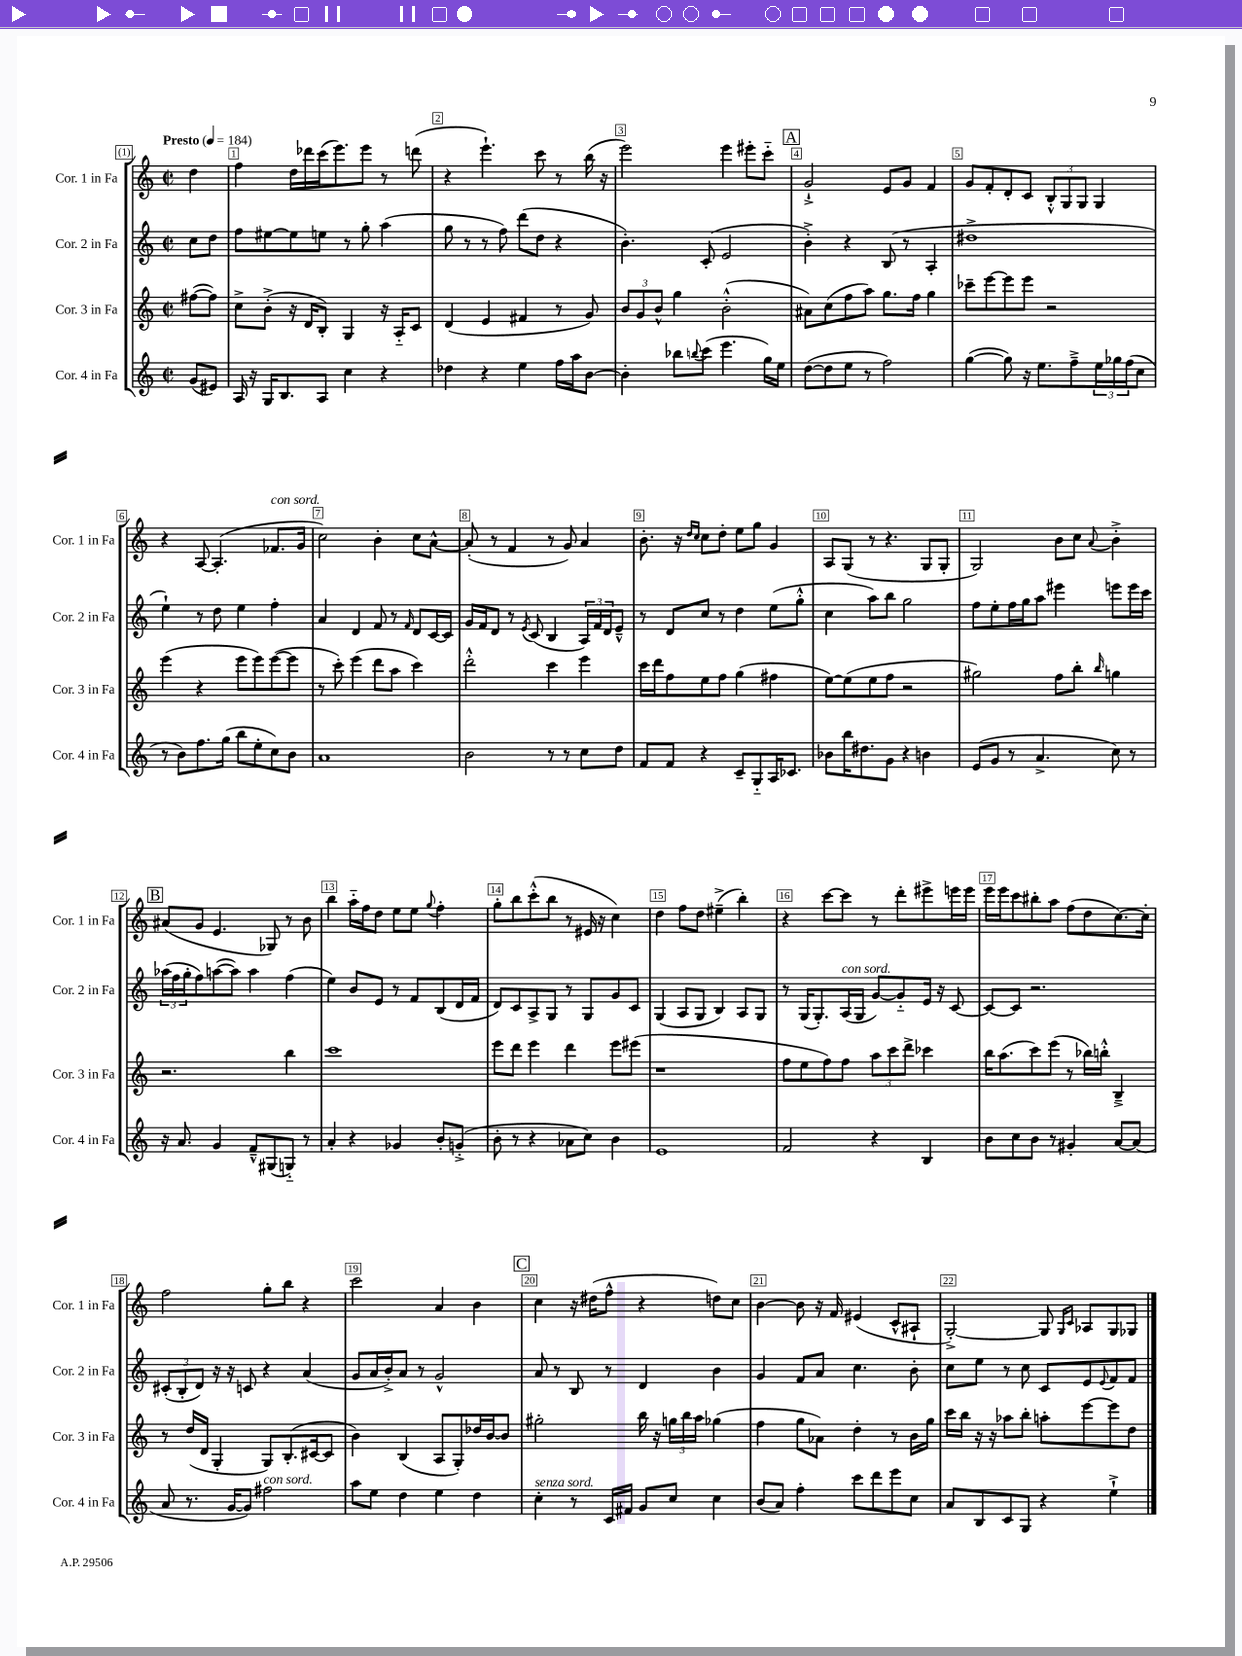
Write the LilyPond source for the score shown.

<<
\new StaffGroup <<
\new Staff = "s0" \with { instrumentName = "Cor. 1 in Fa" shortInstrumentName = "Cor. 1 in Fa" } {
    \clef treble \key c \major \defaultTimeSignature \time 2/2 \partial 4 \tempo "Presto" 4 = 184
    d''4 |
    f''4 d''16 des'''16 c'''16( e'''8.) e'''8 r8 d'''8( |
    r4 e'''4.-!) c'''8 r8 b''16( r16 |
    e'''2) e'''4 eis'''8-. c'''8-_ |
    \mark \markup { \box "A" } g'2-!-> e'8 g'8 f'4 |
    g'8 f'8-. d'8-. c'8 \tuplet 3/2 { b8-.-^ g8 g8 } g4 |
    r4 a8~ a4.-.( fes'8.^\markup { \italic "con sord." } g'16 |
    c''2) b'4-. c''8 a'8~-^ |
    a'8-.( r8 f'4 r8 g'8) a'4 |
    b'8.-. r16 \grace { d''16 c''16 } c''8 d''8-. e''8 g''8 g'4 |
    a8 g8( r8 r4. g8 g8-. |
    g2) b'8 c''8 \appoggiatura { a'8 } b'4-.-> |
    \mark \markup { \box "B" } ais'8( g'8 e'4. ges8) r8 b'8 |
    b''4 a''16-_ f''16 d''8 e''8 e''8 \appoggiatura { g''8 } f''4-. |
    g''8-. b''8 c'''8-.-^( b''8 r8 eis'16 r16 c''4) |
    d''4 f''8 d''8 eis''4--->( b''4-.) |
    r4 c'''8~ c'''8 r8 d'''8-. eis'''8-> e'''16 e'''16 |
    e'''16 e'''16 c'''8 bis''8-. a''8 f''8( d''8 c''8.~) c''16-. |
    f''2 g''8-. b''8 r4 |
    c'''2 a'4 b'4 |
    \mark \markup { \box "C" } c''4 r16 dis''16( f''8-^ r4 d''8) c''8 |
    b'4~ b'8 r16 f'16 eis'4( c'8-^ ais8-! |
    g2~-.->) g8 \grace { g16 c'16 } aes8 g8 ges8 \bar "|." |
}
\new Staff = "s1" \with { instrumentName = "Cor. 2 in Fa" shortInstrumentName = "Cor. 2 in Fa" } {
    \clef treble \key c \major \defaultTimeSignature \time 2/2 \partial 4
    c''8 d''8 |
    f''8 eis''8~ eis''8 e''8 r8 g''8-. a''4( |
    g''8 r8 r8 f''8) d'''8( d''8 r4 |
    b'4.-.) c'8-.( e'2 |
    \mark \markup { \box "A" } b'4-.->) r4 b8( r8 a4-. |
    dis''1-> |
    e''4-!) r8 d''8 e''4 f''4-. |
    a'4 d'4 f'8 r8 \grace { f'16 } d'8 c'16~ c'16 |
    g'16 f'16 d'8 r8 \acciaccatura { e'8 } c'8( b4 \tuplet 3/2 { a16) f'16 d'16 } e'8---^ |
    r8 d'8 c''8 r8 d''4 e''8( g''8-.-^ |
    c''4 a''8) b''8 g''2 |
    f''8 e''8-. f''16 g''16 a''8 eis'''4 e'''8 e'''16 c'''16 |
    \mark \markup { \box "B" } \tuplet 3/2 { aes''16( f''16 g''16-. } f''8) a''8~( a''8) a''4 f''4( |
    e''4) b'8 e'8 r8 f'8 b8( d'16 f'16 |
    d'8) c'8 a8-> g8 r8 g8 g'8 c'8 |
    g4( a8 g8 b4) a8 g8 |
    r8 g16( g8.-.) a16^\markup { \italic "con sord." }( g16 g'8~) g'8-_ e'16 r16 c'8~ |
    c'8~ c'8 r2. |
    \tuplet 3/2 { cis'8-.( b8-. d'8) } r16 r16 c'8 r4 a'4( |
    g'8 a'16 b'16-.->) a'8 r8 g'2-^ |
    \mark \markup { \box "C" } a'8 r8 b8 r8 d'4 b'4 |
    g'4 f'8 a'8 c''4. b'8-. |
    c''8 e''8 r8 c''8 c'8 e'8 \appoggiatura { e'8 } f'8 f'8 \bar "|." |
}
\new Staff = "s2" \with { instrumentName = "Cor. 3 in Fa" shortInstrumentName = "Cor. 3 in Fa" } {
    \clef treble \key c \major \defaultTimeSignature \time 2/2 \partial 4
    fis''8~( fis''8) |
    c''8-> b'8-.->( r16 d'16 b8-.) g4 r16 a16-_ c'8 |
    d'4( e'4 fis'4 r8 g'8) |
    \tuplet 3/2 { b'8 g'8 b'8-^ } g''4 b'2-.-^( |
    \mark \markup { \box "A" } ais'8) c''8( f''8 a''8) g''8. f''16 g''4 |
    ces'''8-- e'''8~ e'''8 e'''8 r2 |
    e'''4( r4 e'''8 e'''8) e'''8~( e'''8 |
    r8 c'''8-.) e'''4( d'''8 a''8 c'''4) |
    d'''2-.-^ c'''4 e'''4 |
    c'''16 d'''16 f''8 e''8 f''8 g''4( fis''4 |
    e''8~) e''8( e''8 f''8 r2 |
    gis''2) f''8 b''8-. \grace { b''16 } g''4 |
    \mark \markup { \box "B" } r2. b''4 |
    c'''1 |
    e'''8 d'''8 e'''4 d'''4 e'''8 eis'''8( |
    r1 |
    f''8 e''8 f''8) f''8 \tuplet 3/2 { a''8 c'''8 d'''8-> } ces'''4 |
    b''16 a''8.( c'''8) e'''8( r8 bes''16) b''16-.-^ b4---> |
    r8 d''16( d'16 g4-. g8) b8.-.( cis'16~ cis'8 |
    b'4) b4( a8 g8-.) des''16 b'16~ b'8 |
    \mark \markup { \box "C" } gis''2-. b''16 r16 \tuplet 3/2 { g''16 b''16 a''16 } ges''4( |
    f''4 g''8 aes'8) d''4-. r8 b'16 g''16 |
    c'''16 b''16 r16 r16 aes''8 b''8-. a''8-. e'''8~ e'''8 d''8 \bar "|." |
}
\new Staff = "s3" \with { instrumentName = "Cor. 4 in Fa" shortInstrumentName = "Cor. 4 in Fa" } {
    \clef treble \key c \major \defaultTimeSignature \time 2/2 \partial 4
    g'8( eis'8) |
    a16 r16 g16 b8. a8 c''4 r4 |
    des''4 r4 e''4 f''16 a''16 b'8~ |
    b'4-. bes''8 \appoggiatura { b''8 } c'''8( e'''4. g''16) e''16 |
    \mark \markup { \box "A" } d''8~( d''8 e''8 r8 f''2) |
    g''4~( g''8) r16 e''8. f''8---> \tuplet 3/2 { e''16 ges''16 f''16( } c''8 |
    r8 b'8) f''8. g''16( b''8 e''8-. c''8) b'8 |
    a'1 |
    b'2 r8 r8 c''8 d''8 |
    f'8 f'8 r4 c'8-- g8-_ a16 ces'8. |
    bes'8 b''16 dis''8. g'8 r4 b'4 |
    e'8( g'8 r8 a'4.-> c''8) r8 |
    \mark \markup { \box "B" } r16 a'8. g'4 f'8---^ gis8( g8-_) r8 |
    a'4-. r4 ges'4 b'8-. g'8-.->( |
    b'8-. r8 r4 aes'8 c''8) b'4 |
    e'1 |
    f'2 r4 b4 |
    b'8 c''8 b'8 r8 gis'4-. a'8~ a'8( |
    a'8 r8. g'16~ g'8) fis''2^\markup { \italic "con sord." } |
    a''8 e''8 d''4 e''4 d''4 |
    \mark \markup { \box "C" } c''4-.^\markup { \italic "senza sord." } r8 c'16 fis'16 g'8 c''8 c''4 |
    b'8( a'8) f''4-. c'''8 d'''8 e'''8 c''8 |
    a'8 b8 c'8 g8 r4 e''4-!-> \bar "|." |
}
>>
>>
\layout { \context { \Score \override BarNumber.break-visibility = ##(#f #t #t) barNumberVisibility = #all-bar-numbers-visible \override BarNumber.stencil = #(make-stencil-boxer 0.1 0.3 ly:text-interface::print) } }
